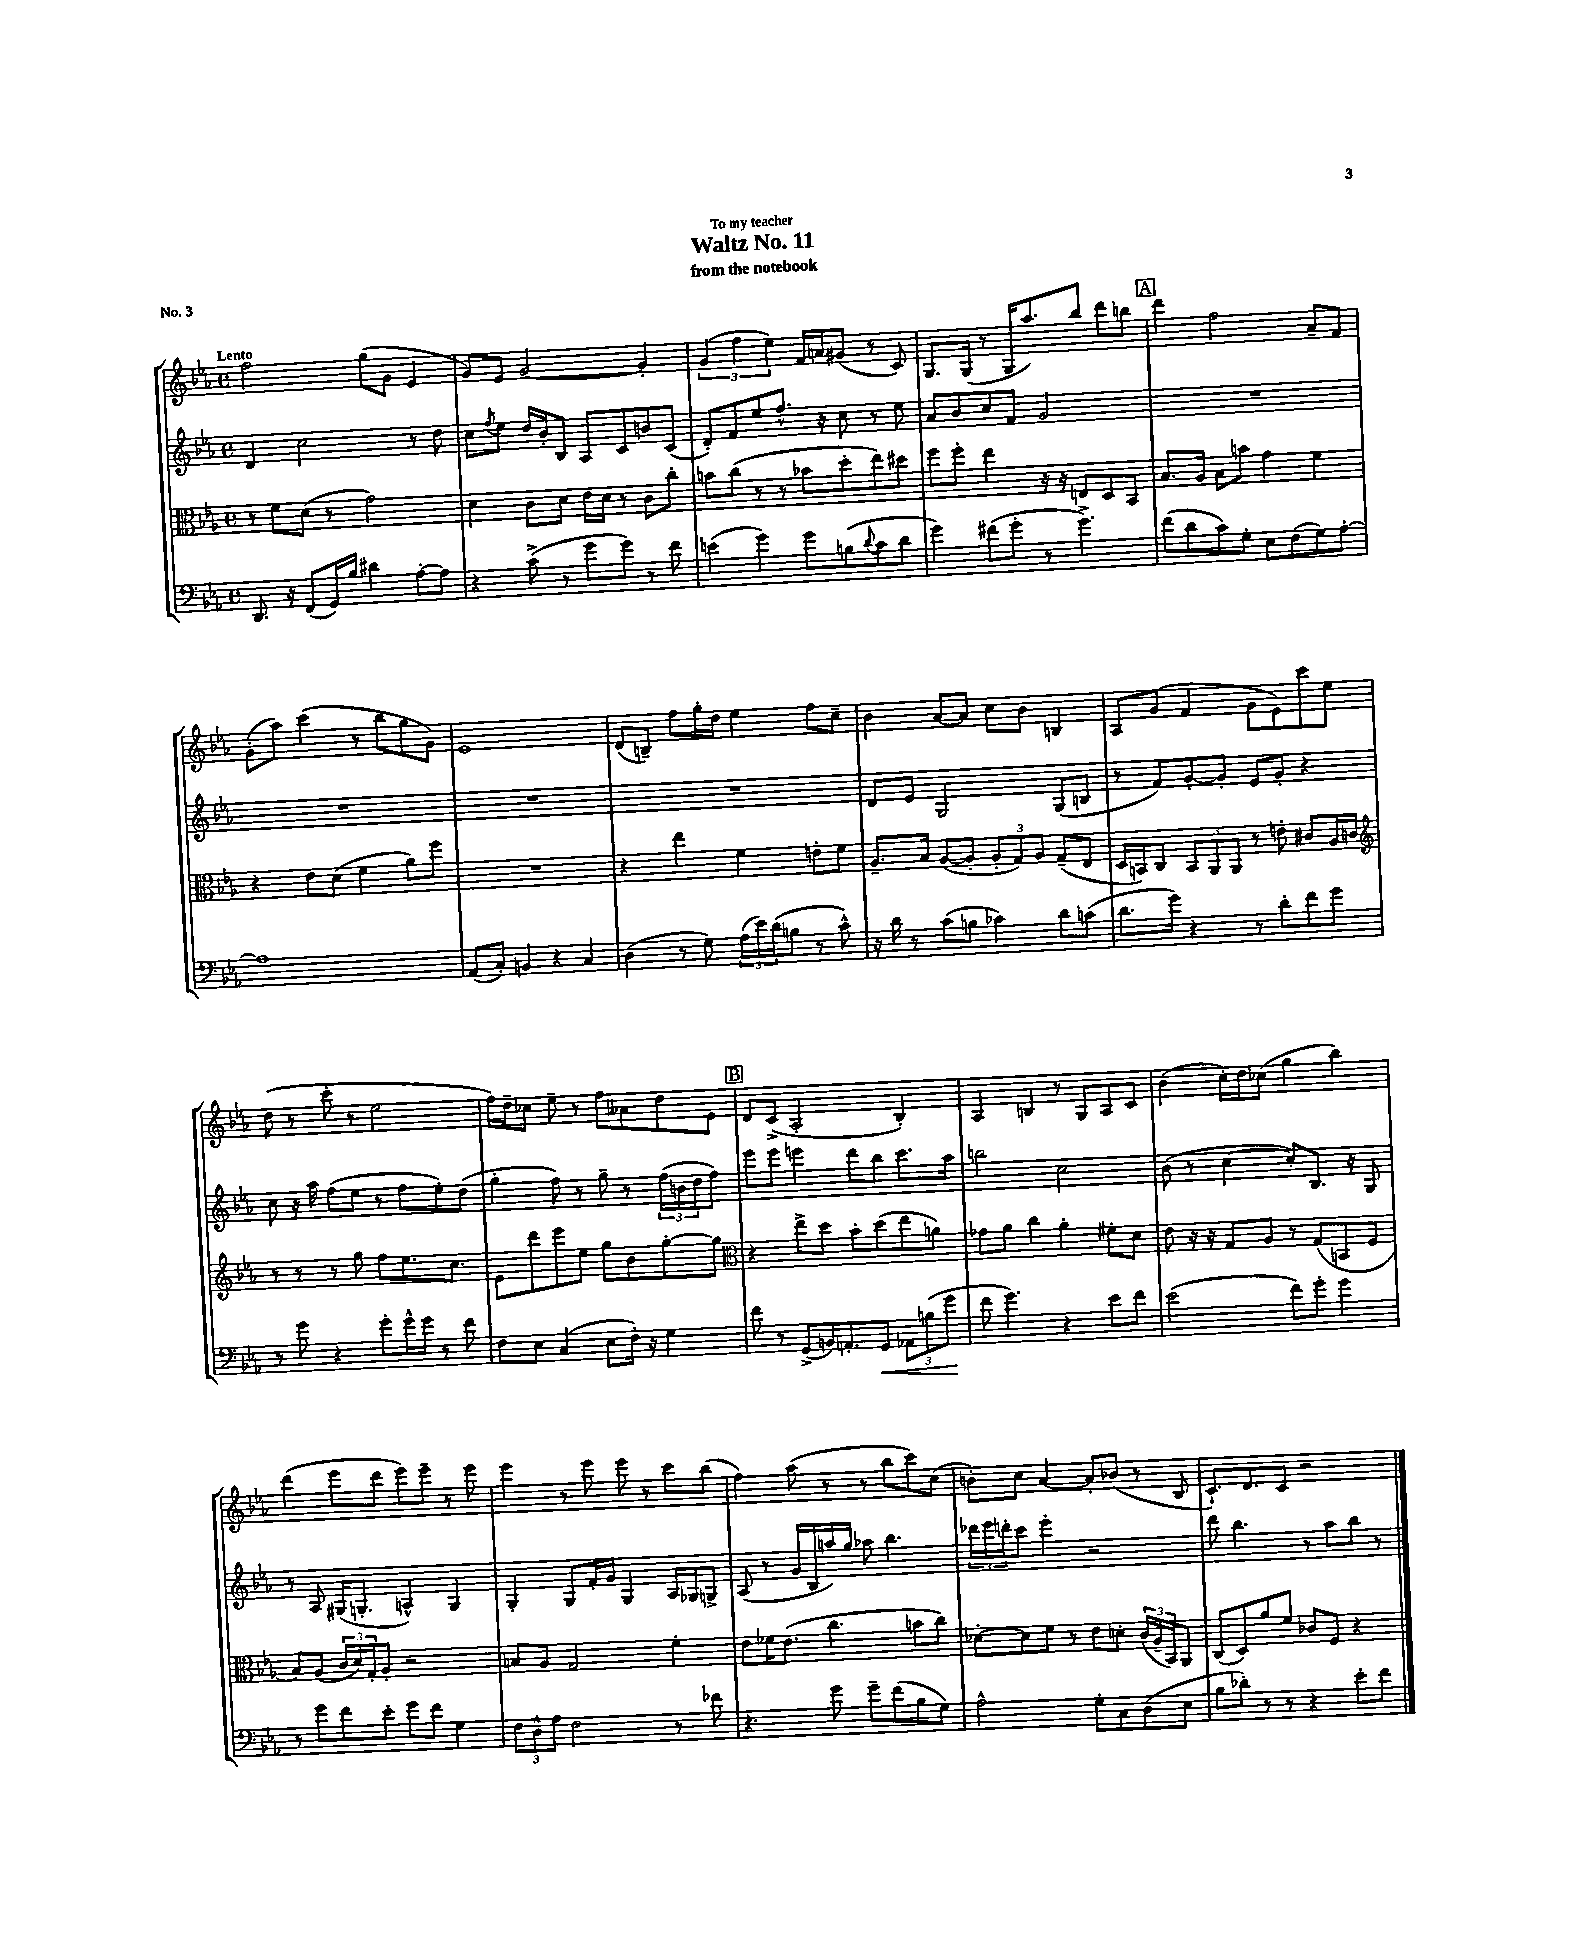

**kern	**kern	**kern	**kern
*staff4	*staff3	*staff2	*staff1
*clefF4	*clefC3	*clefG2	*clefG2
*k[b-e-a-]	*k[b-e-a-]	*k[b-e-a-]	*k[b-e-a-]
*M4/4	*M4/4	*M4/4	*M4/4
*met(c)	*met(c)	*met(c)	*met(c)
8.DD	8r	4d	2ff
.	8f	.	.
16r	.	.	.
(8FF	(8d	2cc	.
16GG)	8r	.	.
16B-	.	.	.
4d#	2g)	.	(8gg
.	.	.	8g
[8A-'	.	8r	4e-
8A-]	.	8dd	.
=	=	=	=
4r	4d	8cc	8g)
.	.	8qff	.
.	.	8ee-	8e-
(8c^	8c	16dd	[2g
.	.	16b-'	.
8r	8d	8B-	.
8g	16e-	8A-	.
.	16d	.	.
8g)	8r	8c	.
8r	8c	8b	4g']
8f	8cc'	(8c	.
=	=	=	=
(4e	8b	8d')	(6g
.	(8cc	8f	.
.	.	.	6ff
4g)	8r	8ee-	.
.	.	.	6ee-)
.	8r	8.ff^^	.
8g	8b-	.	16f
.	.	16r	16a
(8B	8dd'	8cc	(8g#
8qqd	.	.	.
8c	8ee-)	8r	8r
8d	8dd#	8ee-	8c)
=	=	=	=
4g)	8ff	8a-	8.G
.	8ff'	8b-	.
.	.	.	(16G
(8f#	4ee-	8cc	8r
8g'	.	8f	16G
.	.	.	8.aa-)
8r	16r	2g	.
.	16r	.	.
4.g^)	8E	.	8bb-
.	8D	.	8ddd
.	8BB-	.	8bb
=	=	=	=
(8f	8.B-	1r	4ddd
8d	.	.	.
.	16A-	.	.
8c)	8B-	.	2ff
8G'	8b	.	.
8E-	4g	.	.
(8F	.	.	.
8G)	4f	.	8a-~
[8A-'	.	.	8f
=	=	=	=
1A-]	4r	1r	(8g'
.	.	.	8aa-)
.	8e-	.	(4ccc
.	(8d	.	.
.	4f	.	8r
.	.	.	8bb-
.	8a-)	.	8gg
.	8ff	.	8g)
=	=	=	=
(8AA-	1r	1r	1e-
8C')	.	.	.
4BB	.	.	.
4r	.	.	.
4C	.	.	.
=	=	=	=
(4D	4r	1r	(8d
.	.	.	8B~)
8r	4ee-	.	8ff
8G)	.	.	16gg'
.	.	.	16dd
(24A-	4f	.	4ee-
24e-)	.	.	.
(24d	.	.	.
8B	.	.	.
8r	8e'	.	8ff
8c^^)	8f	.	8cc~
=	=	=	=
16r	8.A-~	8d	4b-
16d	.	.	.
8r	.	8e-	.
.	16B-	.	.
(8c	([8A-	2G	[8a-
8B	8A-']	.	8a-]
4c-)	12A-'	.	8cc
.	12G)	.	.
.	.	.	8b-
.	12A-	.	.
8d	(8G~	(8G	4B
(8c	8E-	8B	.
=	=	=	=
8.d	16D	8r	8A-
.	16BB)	.	.
.	8C	8f)	(8g
16g)	.	.	.
4r	12BB	[8g'	4f
.	12AA-	.	.
.	.	8g']	.
.	12AA-	.	.
8r	8r	8e-	8g
8d'	8e'	8g'	8e-)
8f	8c#	4r	8ccc
8g	16A-	.	8ee-
.	16c	.	.
=	=	=	=
*	*clefG2	*	*
8r	8r	8cc	(8dd
8g	8r	16r	8r
.	.	16aa-	.
4r	8r	(8ff	8ccc'
.	8gg	8ee-	8r
8g'	8ff	8r	2ee-
16g^^	8.ee-	8ff	.
16g	.	.	.
8r	.	8ee-')	.
.	8.cc	.	.
8f	.	(8dd	.
=	=	=	=
8F	8e-	4gg'	16ff)
.	.	.	16dd~
8E-	8ddd	.	8cc-
(4C	8eee-	8ff)	8ee-~
.	8ee-	8r	8r
8E-	8gg	8gg~	8ff
16F')	8b-	8r	8a--
16r	.	.	.
4G	[8gg'	(24ff	8dd
.	.	24b	.
.	.	24dd	.
.	8gg]	8ff)	8e-
=	=	=	=
*	*clefC3	*	*
8f	4r	8eee-	8d
8r	.	8eee-	(8c^
(8GG^	8ee-^	4eee	2A-'
16BB)	8dd	.	.
8.AA'	.	.	.
.	8b-'	8ddd	.
8GG	(8dd	8bb-	.
12AA-	8ee-	8.ccc	4B-')
(12B	.	.	.
.	8a)	.	.
12g	.	.	.
.	.	16aa-	.
=	=	=	=
8f	8g-	2bb	4A-
4.g)	8a-	.	.
.	4cc	.	4B
4r	4a-'	2cc	8r
.	.	.	8G
8e-	8f#'	.	8A-
8f	8d	.	8c
=	=	=	=
(2e-	8e-	(8b-	(4b-
.	16r	8r	.
.	16r	.	.
.	8G	[4cc	16cc')
.	.	.	16dd
.	8A-	.	(8cc-
8f)	8r	8cc'])	4gg
8g'	(8G	8.B-	.
4g	8BB	.	4bb-)
.	.	16r	.
.	8F	8G	.
=	=	=	=
8r	8B-)	8r	(4ddd
8g	(8A-	8A-	.
8f	24c	(16G#	8eee-
.	24d)	.	.
.	.	8.G'	.
.	24G'	.	.
8e-'	8A-'	.	8ddd
8g	2r	4A^^)	8eee-)
8f	.	.	8eee-~
4G	.	4G	8r
.	.	.	8eee-
=	=	=	=
12F	8B	4G'	4eee-
12D^^	.	.	.
.	8A-	.	.
12A-	.	.	.
2F	2G	8G	8r
.	.	16f'	8eee-
.	.	16g	.
.	.	4G	8eee-
.	.	.	8r
8r	4f'	16A-	8ccc
.	.	16G-	.
8f-	.	8G^	(8bb-
=	=	=	=
4.r	8e-	(8A-	4ff)
.	16f-	8r	.
.	(8.e-	.	.
.	.	16g	(8aa-
.	.	16B-	.
8g	4.cc	16aa)	8r
.	.	16gg	.
8g~	.	8aa-	8r
(8f	.	4.bb-	8bb-
8B-	8b	.	8ccc)
8G)	8cc)	.	(8cc
=	=	=	=
2A-^^	[8d-'	24ddd-	8b')
.	.	24eee-	.
.	.	24ddd'	.
.	8d-]	8ccc	8cc
.	8f	4eee-'	[4a-
.	8r	.	.
8G'	8e-	2r	8a-']
8C	8d'	.	(8b-
(8D	(24c	.	8r
.	24A-~	.	.
.	24BB-)	.	.
8E-	8AA-	.	8B-
=	=	=	=
8B-	(8C	8ddd	8.c`)
8d-')	8D)	4.bb-	.
.	.	.	8.d
8r	8a-	.	.
8r	8f	.	8c
4r	8c-	8r	2r
.	8F	8aa-	.
8e-'	4r	8bb-	.
8f	.	8r	.
==	==	==	==
*-	*-	*-	*-
